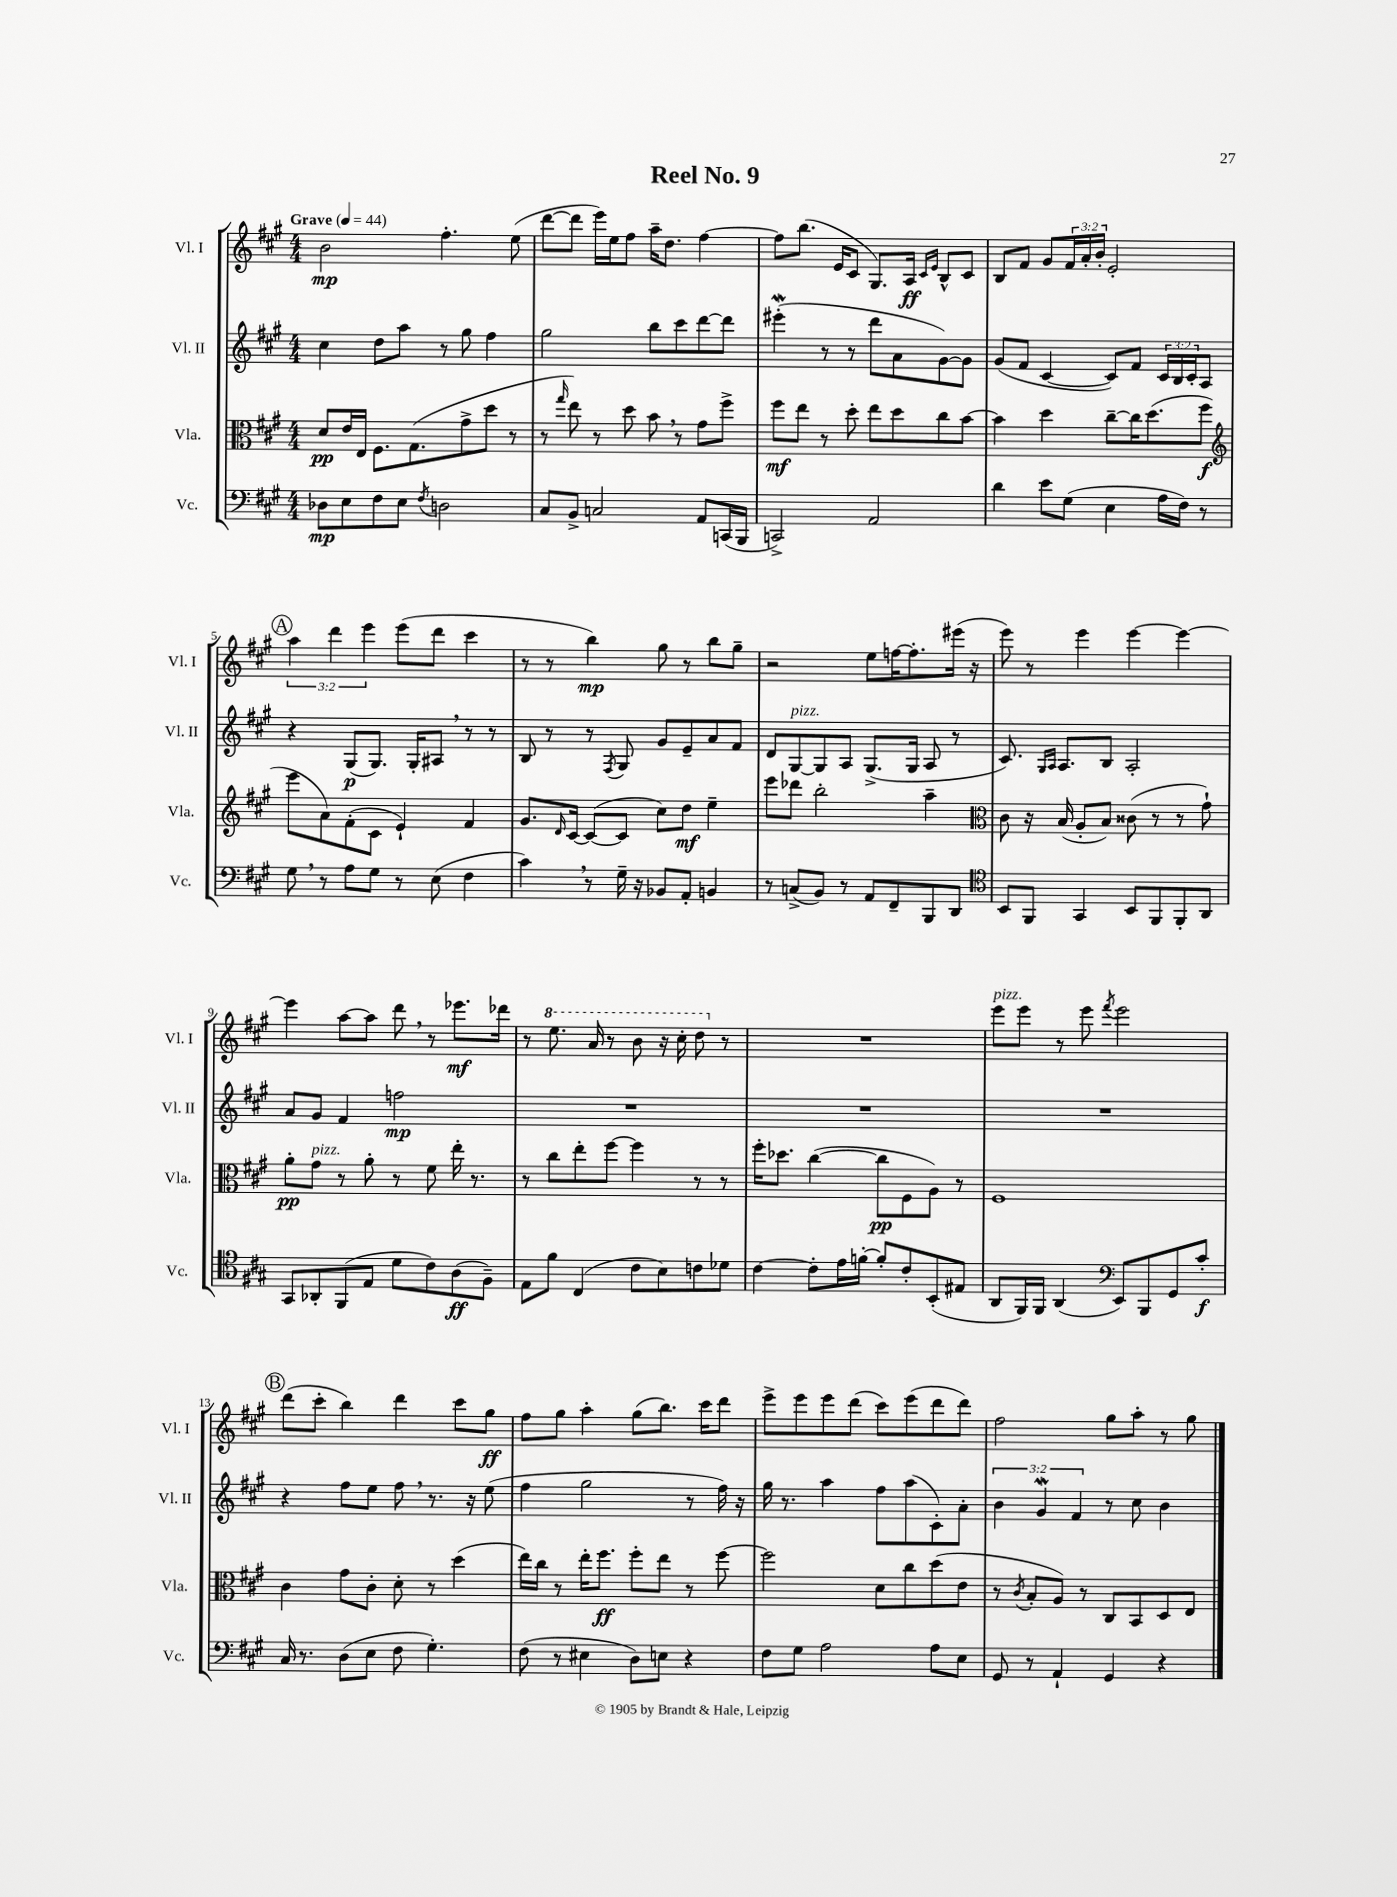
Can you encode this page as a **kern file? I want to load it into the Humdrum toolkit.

**kern	**kern	**kern	**kern
*staff4	*staff3	*staff2	*staff1
*clefF4	*clefC3	*clefG2	*clefG2
*k[f#c#g#]	*k[f#c#g#]	*k[f#c#g#]	*k[f#c#g#]
*M4/4	*M4/4	*M4/4	*M4/4
*MM44	*MM44	*MM44	*MM44
8D-	8d	4cc#	2b
8E	16e	.	.
.	16E	.	.
8F#	8.F#	8dd	.
8E	.	8aa	.
.	(8.G#	.	.
8qF#	.	.	.
2D	.	8r	4.ff#'
.	8g#^	8gg#	.
.	8dd	4ff#	.
.	8r	.	(8ee
=	=	=	=
8C#	8r	2gg#	[8ddd
.	16qqgg#	.	.
8BB^	8ee)	.	8ddd]
2C	8r	.	16eee)
.	.	.	16ee
.	8dd	.	8ff#
.	8b	8bb	16aa~
.	.	.	8.dd
.	8r	8ccc#	.
8AA	8g#	[8ddd	[4ff#
(16CC	8ff#^	8ddd]	.
16BBB	.	.	.
=	=	=	=
2CC^)	8ff#	(4eee#'	8ff#]
.	8ee	.	(8.bb
.	8r	8r	.
.	.	.	16e
.	8dd'	8r	8c#
2AA	8ee	8ddd	8.G#)
.	8dd	8a	.
.	.	.	16A
.	.	.	16qqc#
.	.	.	16qqe
.	8cc#	[8g#)	8B^^
.	[8b	8g#]	8c#
=	=	=	=
4d	4b]	(8g#	8B
.	.	8f#	8f#
8e	4dd	[4c#	8g#
(8G#	.	.	24f#
.	.	.	24a'
.	.	.	24b'
4E	[8cc#~	8c#])	2e'
.	16cc#]	8f#	.
.	(8.dd	.	.
16A	.	24c#	.
.	.	24B	.
16F#)	.	.	.
.	.	24c#'	.
8r	8ff#	8A	.
=	=	=	=
*	*clefG2	*	*
8G#	8eee	4r	6aa
8r	8a)	.	.
.	.	.	6ddd
8A	(8f#'	(8G#	.
.	.	.	6eee
8G#	8c#	8.G#)	.
8r	4e`)	.	(8eee
.	.	16G#'	.
(8E	.	8A#	8ddd
4F#	4f#	8r	4ccc#
.	.	8r	.
=	=	=	=
4c#)	8.g#	8B	8r
.	.	8r	8r
.	16qqd	.	.
.	[16c#	.	.
8r	(8c#_	8r	4bb)
.	.	8qF#	.
16G#~	8c#]	8G#	.
16r	.	.	.
8BB-	8cc#)	8g#	8gg#
8AA'	8dd	8e~	8r
4BB	4ee~	8a	8bb
.	.	8f#	8gg#~
=	=	=	=
8r	8eee	8d	2r
(8C^	8ddd-	[8G#	.
8BB)	2bb'	8G#]	.
8r	.	8A	.
8AA	.	(8.G#^	8ee
8FF#~	.	.	[16ff
.	.	16G#	8.ff']
8BBB	4aa~	8A	.
8DD	.	8r	(16eee#
.	.	.	16r
=	=	=	=
*clefC4	*clefC3	*	*
8BB	8c#	8.c#)	8eee)
8FF#	16r	.	8r
.	.	16qqG#	.
.	.	16qqA	.
.	(16B	8.A	.
4GG#	8A'	.	4eee
.	8B)	8B	.
8BB	(8c##	2A'	[4eee
8FF#	8r	.	.
8FF#'	8r	.	4eee_
8AA	8g#`)	.	.
=	=	=	=
8GG#	8a'	8a	4eee]
8AA-'	8g#	8g#	.
(8FF#	8r	4f#	[8aa
8E	8a'	.	8aa]
8d	8r	2ff	8ddd
8c#)	8f#	.	8r
(8A	16ee'	.	8.eee-
.	8.r	.	.
8F#~)	.	.	.
.	.	.	16ddd-
=	=	=	=
8E	8r	1r	8r
8f#	8cc#	.	8.eee
(4C#	8ee'	.	.
.	.	.	16aa
.	[8ff#	.	8r
8c#	4ff#]	.	8bb
8B)	.	.	16r
.	.	.	16ccc#'
8c	8r	.	8ddd
8d-	8r	.	8r
=	=	=	=
[4c#	16ff#'	1r	1r
.	8.dd-	.	.
8c#']	([4cc#	.	.
16e	.	.	.
[16f'	.	.	.
8f']	8cc#]	.	.
8c#'	8F#	.	.
(8BB'	8A)	.	.
8E#	8r	.	.
=	=	=	=
8AA	1F#	1r	8eee
16FF#)	.	.	8eee
16FF#	.	.	.
(4AA	.	.	8r
.	.	.	8eee
*clefF4	*	*	*
.	.	.	8qfff#
8EE)	.	.	2eee
8BBB	.	.	.
8GG#	.	.	.
8c#'	.	.	.
=	=	=	=
16C#	4c#	4r	(8ddd
8.r	.	.	.
.	.	.	8ccc#'
(8D	8g#	8ff#	4bb)
8E	8c#'	8ee	.
8F#	8d'	8ff#	4ddd
4.G#')	8r	8.r	.
.	(4dd	.	8ccc#
.	.	16r	.
.	.	(8ee	8gg#
=	=	=	=
(8F#	16ee)	4ff#	8ff#
.	16cc#	.	.
8r	8r	.	8gg#
4E#	16ee'	2gg#	4aa'
.	8.ff#	.	.
8D)	8ff#'	.	(8gg#
8E	8ee	.	8.bb)
4r	8r	8r	.
.	.	.	16ccc#
.	[8ff#	16ff#)	8ddd
.	.	16r	.
=	=	=	=
8F#	2ff#]	16gg#	8eee^
.	.	8.r	.
8G#	.	.	8eee
2A	.	4aa	8eee
.	.	.	(8ddd
.	8d	8ff#	8ccc#)
.	8cc#	(8aa	(8eee
8A	(8dd	8c#')	8ddd
8E	8e	8a'	8ddd)
=	=	=	=
8GG#	8r	6b	2ff#
.	8qc#	.	.
8r	8B'	.	.
.	.	6g#	.
4AA`	8A)	.	.
.	.	6f#	.
.	8r	.	.
4GG#	8C#	8r	8gg#
.	8BB	8cc#	8aa'
4r	8D	4b	8r
.	8E	.	8gg#
==	==	==	==
*-	*-	*-	*-
